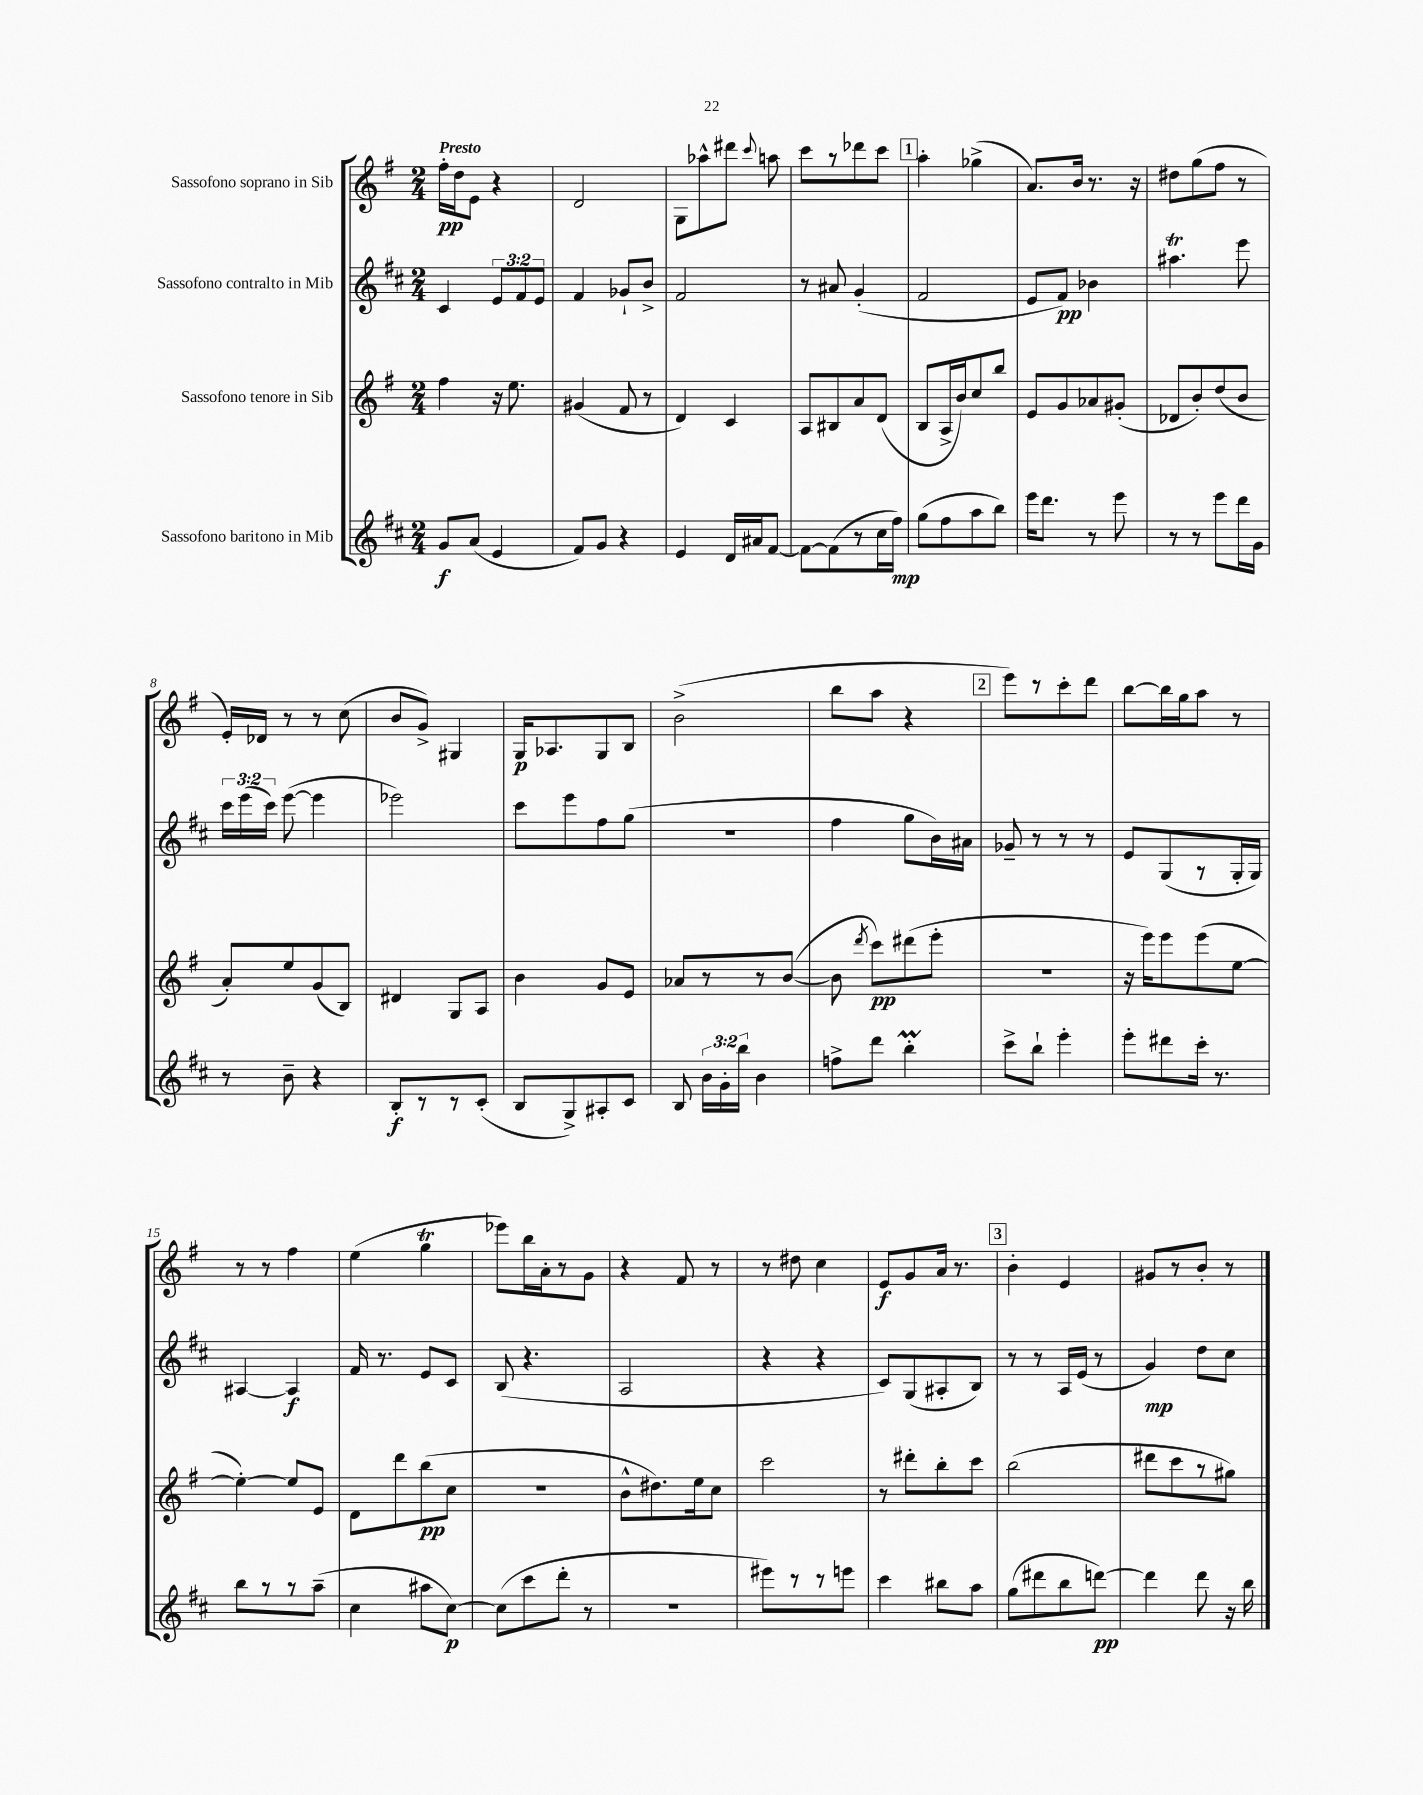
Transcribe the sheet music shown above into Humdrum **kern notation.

**kern	**dynam	**kern	**dynam	**kern	**dynam	**kern	**dynam
*part4	*part4	*part3	*part3	*part2	*part2	*part1	*part1
*staff4	*staff4	*staff3	*staff3	*staff2	*staff2	*staff1	*staff1
*I"Sassofono baritono in Mib	*	*I"Sassofono tenore in Sib	*	*I"Sassofono contralto in Mib	*	*I"Sassofono soprano in Sib	*
*clefG2	*	*clefG2	*	*clefG2	*	*clefG2	*
*k[f#c#]	*	*k[f#]	*	*k[f#c#]	*	*k[f#]	*
*M2/4	*	*M2/4	*	*M2/4	*	*M2/4	*
=1	=1	=1	=1	=1	=1	=1	=1
!	!	!	!	!	!	!LO:TX:a:B:t=Presto	!
8g/L	f	4ff#\	.	4c#/	.	16ff#'\LL	pp
.	.	.	.	.	.	16dd\J	.
(8a/J	.	.	.	.	.	8e\J	.
4e/	.	16r	.	12e/L	.	4r	.
.	.	8.ee\	.	.	.	.	.
.	.	.	.	12f#/	.	.	.
.	.	.	.	12e/J	.	.	.
=2	=2	=2	=2	=2	=2	=2	=2
8f#/L)	.	(4g#X/	.	4f#/	.	2d/	.
8g/J	.	.	.	.	.	.	.
4r	.	8f#/	.	8g-X`/L	.	.	.
.	.	8r	.	8b^/J	.	.	.
=3	=3	=3	=3	=3	=3	=3	=3
4e/	.	4d/)	.	2f#/	.	8G\L	.
.	.	.	.	.	.	8aa-X^^\	.
16d/LL	.	4c/	.	.	.	8ddd#X\J	.
16a#X/J	.	.	.	.	.	.	.
.	.	.	.	.	.	8qqccc/	.
[8f#/J	.	.	.	.	.	8aan\	.
=4	=4	=4	=4	=4	=4	=4	=4
8f#\L_	.	8A/L	.	8r	.	8ccc\L	.
(8f#\]	.	8B#X/	.	8a#X/	.	8r	.
8r	.	8a/	.	(4g'/	.	8ddd-X\	.
16cc#\L	.	(8d/J	.	.	.	8ccc\J	.
16ff#\JJ)	mp	.	.	.	.	.	.
!!LO:REH:place=s1:t=1
=5	=5	=5	=5	=5	=5	=5	=5
(8gg\L	.	8B/L	.	2f#/	.	4aa'\	.
8ff#\	.	16A^/L	.	.	.	.	.
.	.	16b/J)	.	.	.	.	.
8aa\	.	8cc/	.	.	.	(4gg-X^\	.
8bb\J)	.	8bb/J	.	.	.	.	.
=6	=6	=6	=6	=6	=6	=6	=6
16eee\KL	.	8e/L	.	8e/L	.	8.a/L)	.
8.ddd\J	.	.	.	.	.	.	.
.	.	8g/	.	8f#/J)	pp	.	.
.	.	.	.	.	.	16b/Jk	.
8r	.	8a-X/	.	4b-X\	.	8.r	.
8eee\	.	(8g#X'/J	.	.	.	.	.
.	.	.	.	.	.	16r	.
=7	=7	=7	=7	=7	=7	=7	=7
8r	.	8d-X/L	.	4.aa#Xt\	.	8dd#X\L	.
8r	.	8b'/)	.	.	.	(8gg\	.
8eee\L	.	(8dd/	.	.	.	8ff#\J	.
16ddd\L	.	8b/J	.	8eee\	.	8r	.
16g\JJ	.	.	.	.	.	.	.
!!LO:LB:g=z
=8	=8	=8	=8	=8	=8	=8	=8
8r	.	8a'/L)	.	24ccc#\LL	.	16e'/LL)	.
.	.	.	.	(24eee\	.	.	.
.	.	.	.	.	.	16d-X/JJ	.
.	.	.	.	24ccc#\JJ)	.	.	.
8b~\	.	8ee/	.	([8eee\	.	8r	.
4r	.	(8g/	.	4eee\]	.	8r	.
.	.	8B/J)	.	.	.	(8cc\	.
=9	=9	=9	=9	=9	=9	=9	=9
8B'/L	f	4d#X/	.	2eee-X\)	.	8b/L	.
8r	.	.	.	.	.	8g^/J)	.
8r	.	8G/L	.	.	.	4G#X/	.
(8c#'/J	.	8A/J	.	.	.	.	.
=10	=10	=10	=10	=10	=10	=10	=10
8B/L	.	4b\	.	8ccc#\L	.	16G/KL	p
.	.	.	.	.	.	8.A-X/	.
8G^/)	.	.	.	8eee\	.	.	.
8A#X'/	.	8g/L	.	8ff#\	.	8G/	.
8c#/J	.	8e/J	.	(8gg\J	.	8B/J	.
=11	=11	=11	=11	=11	=11	=11	=11
8B/	.	8a-X/L	.	2r	.	(2b^\	.
24b\LL	.	8r	.	.	.	.	.
24g'\	.	.	.	.	.	.	.
24bb\JJ	.	.	.	.	.	.	.
4b\	.	8r	.	.	.	.	.
.	.	([8b/J	.	.	.	.	.
=12	=12	=12	=12	=12	=12	=12	=12
8ffn^\L	.	8b\]	.	4ff#\	.	8bb\L	.
.	.	8qddd/	.	.	.	.	.
8ddd\J	.	8ccc\L)	pp	.	.	8aa\J	.
4bbM'\	.	(8ddd#X\	.	8gg\L	.	4r	.
.	.	8eee'\J	.	16b\L)	.	.	.
.	.	.	.	16a#X\JJ	.	.	.
!!LO:REH:place=s1:t=2
=13	=13	=13	=13	=13	=13	=13	=13
8ccc#^\L	.	2r	.	8g-X~/	.	8eee\L)	.
8bb`\J	.	.	.	8r	.	8r	.
4eee'\	.	.	.	8r	.	8ccc'\	.
.	.	.	.	8r	.	8ddd\J	.
=14	=14	=14	=14	=14	=14	=14	=14
8eee'\L	.	16r	.	8e/L	.	[8bb\L	.
.	.	16eee\KL)	.	.	.	.	.
8ddd#X\	.	8eee\	.	(8G/	.	16bb\L]	.
.	.	.	.	.	.	16gg\J	.
16ccc#'\Jk	.	(8eee\	.	8r	.	8aa\J	.
8.r	.	.	.	.	.	.	.
.	.	[8ee\J	.	16G'/L	.	8r	.
.	.	.	.	16G/JJ)	.	.	.
!!LO:LB:g=z
=15	=15	=15	=15	=15	=15	=15	=15
8bb\L	.	4ee'\_)	.	[4A#X/	.	8r	.
8r	.	.	.	.	.	8r	.
8r	.	8ee/L]	.	4A#/]	f	4ff#\	.
(8aa~\J	.	8e/J	.	.	.	.	.
=16	=16	=16	=16	=16	=16	=16	=16
4cc#\	.	8d\L	.	16f#/	.	(4ee\	.
.	.	.	.	8.r	.	.	.
.	.	8ddd\	.	.	.	.	.
8aa#X\L	.	(8bb\	pp	8e/L	.	4ggT\	.
[8cc#\J)	p	8cc\J	.	8c#/J	.	.	.
=17	=17	=17	=17	=17	=17	=17	=17
(8cc#\L]	.	2r	.	(8B/	.	8eee-X\L)	.
8ccc#\	.	.	.	4.r	.	16bb\L	.
.	.	.	.	.	.	16a'\J	.
8ddd'\J	.	.	.	.	.	8r	.
8r	.	.	.	.	.	8g\J	.
=18	=18	=18	=18	=18	=18	=18	=18
2r	.	8b^^\L	.	2A/	.	4r	.
.	.	8.dd#X\)	.	.	.	.	.
.	.	.	.	.	.	8f#/	.
.	.	16ee\k	.	.	.	.	.
.	.	8cc\J	.	.	.	8r	.
=19	=19	=19	=19	=19	=19	=19	=19
8eee#X\L)	.	2ccc\	.	4r	.	8r	.
8r	.	.	.	.	.	8dd#X\	.
8r	.	.	.	4r	.	4cc\	.
8eeen\J	.	.	.	.	.	.	.
=20	=20	=20	=20	=20	=20	=20	=20
4ccc#\	.	8r	.	8c#/L)	.	8e/L	f
.	.	8ddd#X'\L	.	(8G/	.	8g/	.
8bb#X\L	.	8bb'\	.	8A#X'/	.	16a/Jk	.
.	.	.	.	.	.	8.r	.
8aa\J	.	8ccc\J	.	8B/J)	.	.	.
!!LO:REH:place=s1:t=3
=21	=21	=21	=21	=21	=21	=21	=21
(8gg\L	.	(2bb\	.	8r	.	4b'\	.
8ddd#X\	.	.	.	8r	.	.	.
8bb\	.	.	.	16A/LL	.	4e/	.
.	.	.	.	(16e/JJ	.	.	.
[8dddn\J)	pp	.	.	8r	.	.	.
=22	=22	=22	=22	=22	=22	=22	=22
4ddd\]	.	8ddd#X\L	.	4g/)	mp	8g#X/L	.
.	.	8ccc\	.	.	.	8r	.
8ddd\	.	8r	.	8dd\L	.	8b'/J	.
16r	.	8gg#X\J)	.	8cc#\J	.	8r	.
16bb\	.	.	.	.	.	.	.
==	==	==	==	==	==	==	==
*-	*-	*-	*-	*-	*-	*-	*-
